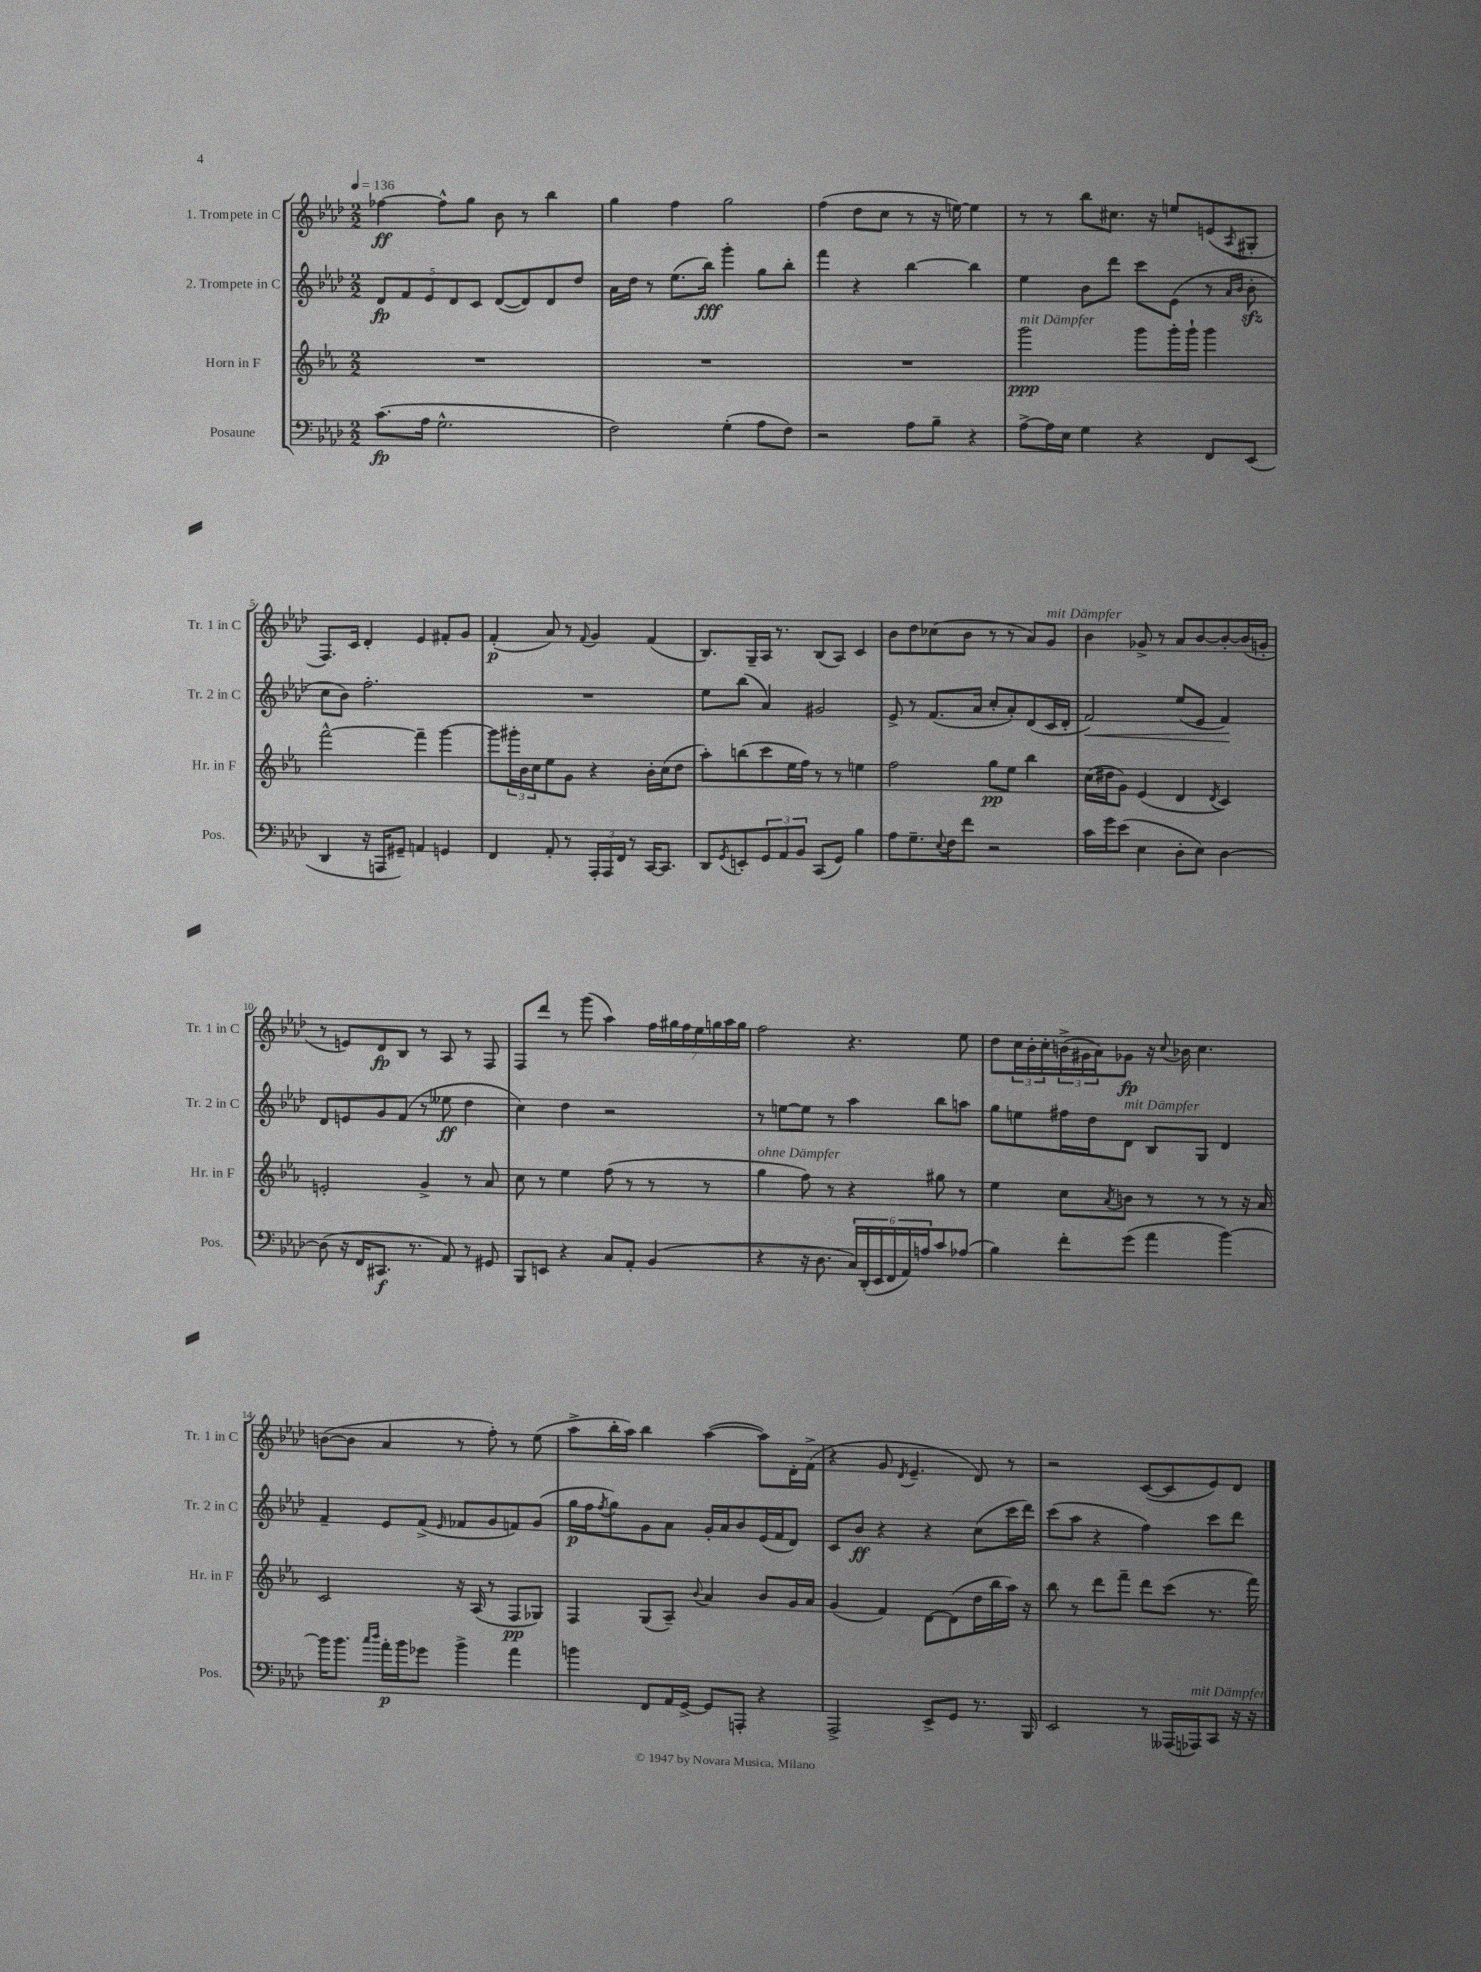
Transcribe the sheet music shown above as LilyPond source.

<<
\new StaffGroup <<
\new Staff = "s0" \with { instrumentName = "1. Trompete in C" shortInstrumentName = "Tr. 1 in C" } {
    \clef treble \key aes \major \numericTimeSignature \time 2/2 \tempo 4 = 136
    fes''4~\ff fes''8-^ g''8 bes'8 r8 bes''4 |
    g''4 f''4 g''2 |
    f''4( des''8 c''8 r8 r16 e''16~) e''4 |
    r8 r8 bes''8 cis''8. r16 e''8 e'8( \acciaccatura { aes8 } gis8-. |
    f8.) c'16 des'4-. ees'4 fis'8-. g'8 |
    f'4-.\p( aes'8) r8 \appoggiatura { f'8 } g'4 f'4( |
    bes8.) g16-- aes16 r8. bes8( aes8) c'4 |
    bes'8 des''8 ces''8( bes'8 r8 r8 aes'8) g'8^\markup { \italic "mit Dämpfer" } |
    bes'4 ges'8-> r8 aes'8 bes'8~ bes'8~-. bes'16( g'16-. |
    r8 e'8) des'8\fp bes8 r8 aes8 r8 f8 |
    f8 des'''8 r8 g'''8( aes''4) \tuplet 7/4 { f''16 gis''16 f''16 ees''16 g''16 aes''16 g''16 } |
    f''2 r4. ees''8 |
    des''8 \tuplet 3/2 { c''16 bes'16-. c''16-. } \tuplet 3/2 { b'16->( gis'16 aes'16) } ges'8\fp r16 \appoggiatura { c''8 } bes'16 c''4. |
    b'8~( b'8 aes'4 r8 f''8-.) r8 ees''8( |
    aes''8-> bes''16-. aes''16) bes''4 aes''4~( aes''8) des'16-. f'16->( |
    r4 g'8 \acciaccatura { des'8 } ees'4.-- des'8) r8 |
    r2 c'8~( c'8 ees'8) des'8 \bar "|." |
}
\new Staff = "s1" \with { instrumentName = "2. Trompete in C" shortInstrumentName = "Tr. 2 in C" } {
    \clef treble \key aes \major \numericTimeSignature \time 2/2
    \tuplet 5/4 { des'8\fp f'8 ees'8 des'8 c'8 } des'8~( des'8) des'8 des''8 |
    aes'16 des''16 r8 ees''8.( bes''16\fff) g'''4-. g''8 bes''8-. |
    f'''4 r4 bes''4~ bes''4 |
    ees''4 bes'8 des'''8 c'''8 ees'8( r8 \grace { aes'16 bes'16 } bes'8-.\sfz |
    c''8 bes'8) f''2.-. |
    R1 |
    ees''8 bes''8( aes'4) gis'2 |
    ees'8-> r8 f'8.( aes'16 c''8-. aes'8-.) des'8( c'16 des'16-. |
    f'2\<) ees''8( ees'8 f'4\!) |
    des'8 e'8 g'8 f'8( r8 eeses''8\ff des''4 |
    c''4) des''4 r2 |
    r8 e''8~ e''8 r8 aes''4 bes''8 a''8 |
    g''8 e''8 fis''16 des''16 des'8^\markup { \italic "mit Dämpfer" } bes8 g8 des'4 |
    f'4-- ees'8 f'8->( \grace { ees'16 } fes'8 g'8 f'8) g'8( |
    g''16\p f''16 \acciaccatura { f''8 } g''8) g'8 aes'8 g'16-. aes'16 bes'8 ees'16( f'16 des'8) |
    c'8 bes'8\ff r4 r4 c''8( c'''16 des'''16) |
    c'''8( aes''8 r4 f''4) c'''8 des'''8 \bar "|." |
}
\new Staff = "s2" \with { instrumentName = "Horn in F" shortInstrumentName = "Hr. in F" } {
    \clef treble \key ees \major \numericTimeSignature \time 2/2
    R1 |
    R1 |
    R1 |
    g'''2\ppp^\markup { \italic "mit Dämpfer" } g'''8 g'''16-. g'''16-! g'''4 |
    f'''2~-^ f'''4-- g'''4~ |
    g'''8 \tuplet 3/2 { gis'''16-. bes'16 c''16 } ees''8 g'8 r4 bes'16-. c''16( d''8 |
    aes''8-.) b''8( c'''8 ees''16 f''16) r8 r8 e''4 |
    f''2 g''8\pp ees''8 bes''4 |
    c''16( dis''16 g'8) ees'4( d'4 \acciaccatura { d'8 } c'4) |
    e'2-. g'4-> r8 aes'8 |
    c''8 r8 ees''4 f''8( r8 r8 r8 |
    g''4^\markup { \italic "ohne Dämpfer" } f''8) r8 r4 gis''8 r8 |
    ees''4 c''8 \acciaccatura { aes'8 } b'8 r8 r8 r8 r16 aes'16 |
    c'2 r16 aes16( r8 f8\pp ges8) |
    f4 g8( aes8--) \appoggiatura { bes'8 } aes'4 bes'8 g'16 aes'16 |
    g'4( f'4) d'8~ d'8( d''16 bes''16 aes''16) r16 |
    bes''8 r8 d'''8 f'''8-- d'''8 c'''8( r8. f'''16) \bar "|." |
}
\new Staff = "s3" \with { instrumentName = "Posaune" shortInstrumentName = "Pos." } {
    \clef bass \key aes \major \numericTimeSignature \time 2/2
    c'8.\fp( aes16 g2.-^ |
    f2) g4-.( aes8 f8) |
    r2 aes8 bes8-- r4 |
    aes8~-> aes16 ees16 g4 r4 f,8 ees,8( |
    des,4 r16 a,,16 gis,8--) a,4 g,4 |
    f,4 aes,8-. r8 \tuplet 3/2 { aes,,16-. aes,,16 f,16 } r8 c,16~ c,8. |
    des,8 \acciaccatura { g,8 } e,8-. \tuplet 3/2 { g,8 aes,8 bes,8 } c,8( g,8) bes4 |
    aes8 g8.-- \appoggiatura { ees8 } f16 f'8 r2 |
    c'16 g'16 ees'8( ees4 des8-. ees8) des4~ |
    des8( r16 f,16 cis,8.\f r8. aes,8) r8 gis,8 |
    bes,,8 e,8 r4 c8 aes,8-. bes,4( |
    r4 r16 des8. \tuplet 6/4 { c16) des,16-.( ees,16 f,16 aes,16) a16 } c'8 aes8( |
    bes4) f'8-. g'8( aes'4 bes'4~) |
    bes'16 bes'8. \grace { c''16 des''16 } aes'16-.\p bes'16 ges'8 bes'4-> aes'4 |
    b'4 f,8 aes,16 g,16~-> g,8 a,,8-. r4 |
    aes,,2-> ees,8-> g,8 r8. bes,,16 |
    ees,2 r8 aeses,,16( aes,,16^\markup { \italic "mit Dämpfer" }) c,8 r16 r16 \bar "|." |
}
>>
>>
